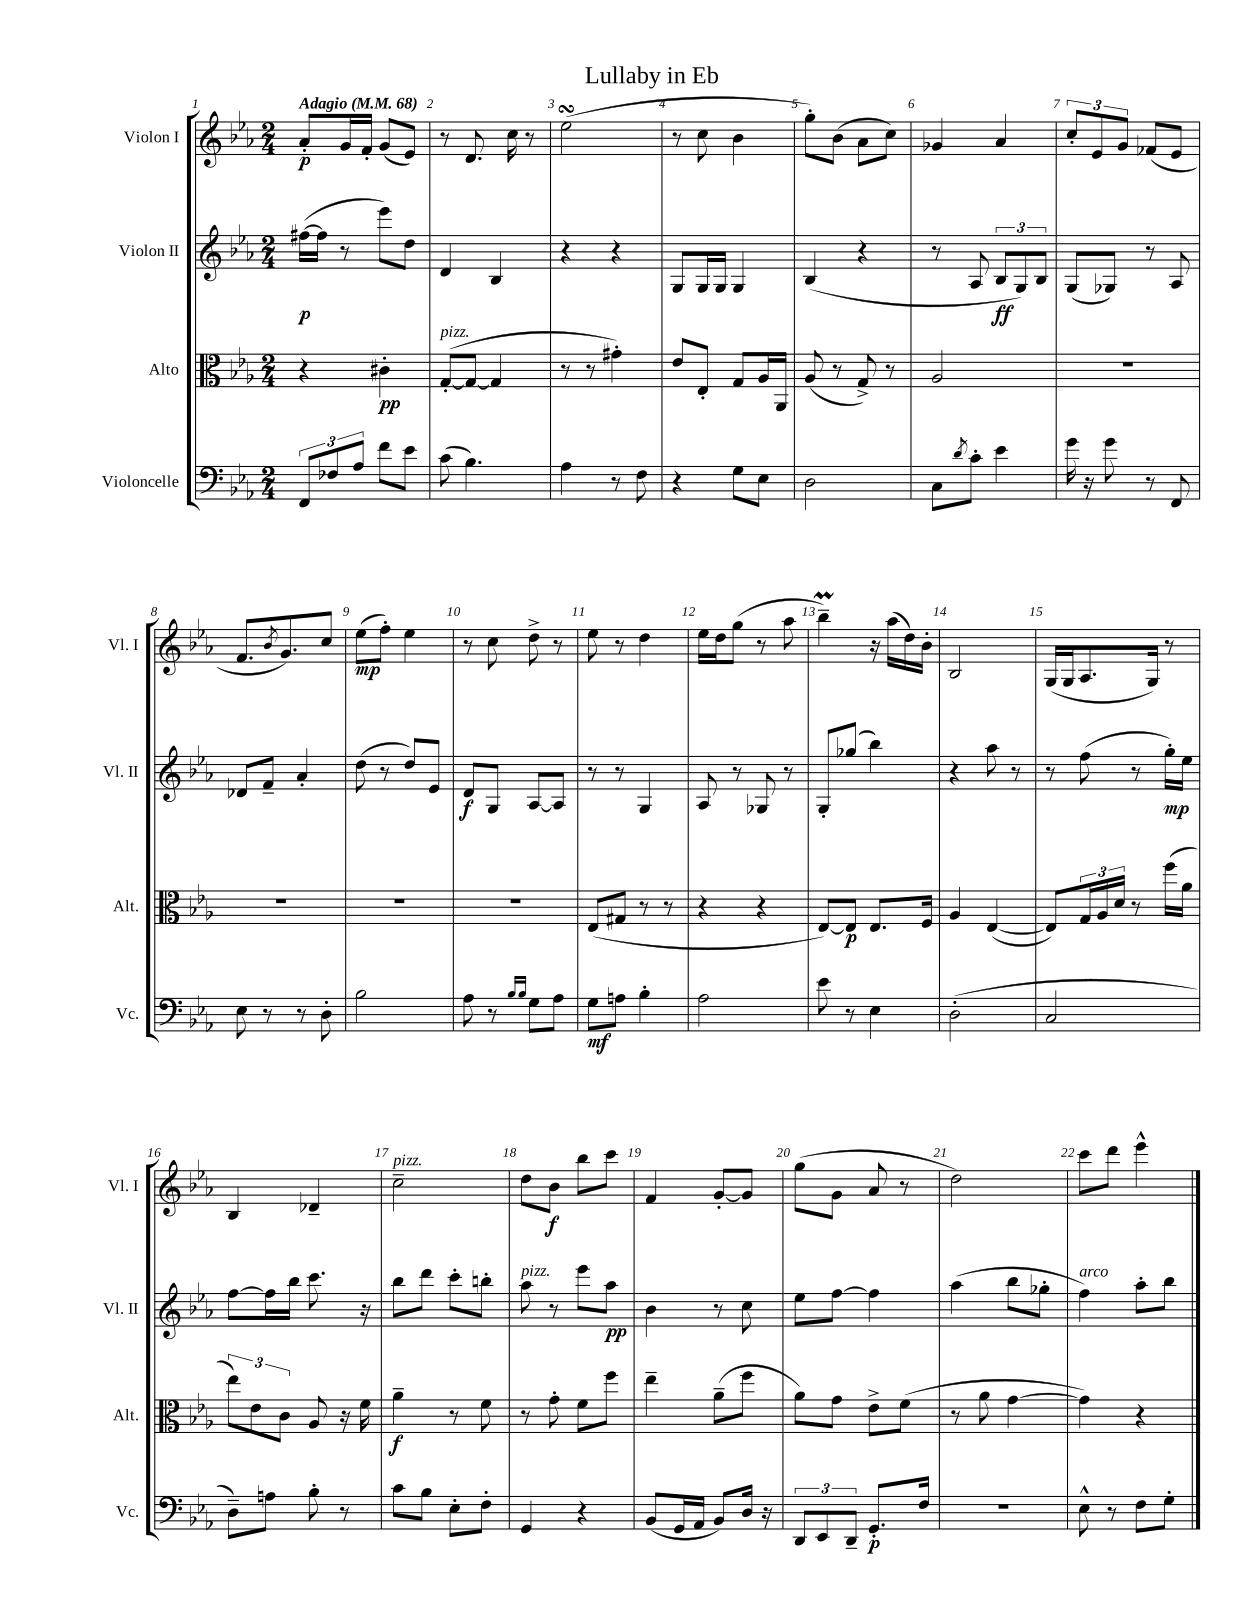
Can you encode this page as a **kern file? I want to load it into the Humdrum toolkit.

**kern	**kern	**kern	**kern
*staff4	*staff3	*staff2	*staff1
*clefF4	*clefC3	*clefG2	*clefG2
*k[b-e-a-]	*k[b-e-a-]	*k[b-e-a-]	*k[b-e-a-]
*M2/4	*M2/4	*M2/4	*M2/4
*MM68	*MM68	*MM68	*MM68
12FF	4r	([16ff#	8a-'
.	.	16ff#]	.
12F-	.	.	.
.	.	8r	16g
12A-	.	.	.
.	.	.	16f'
8f	4c#'	8eee-)	(8g
8e-	.	8dd	8e-)
=	=	=	=
(8c	([8G'	4d	8r
4.B-)	8G_	.	8.d
.	4G]	4B-	.
.	.	.	16cc
.	.	.	8r
=	=	=	=
4A-	8r	4r	(2ee-
.	8r	.	.
8r	4g#')	4r	.
8F	.	.	.
=	=	=	=
4r	8e-	8G	8r
.	8E-'	16G	8cc
.	.	16G	.
8G	8G	4G	4b-
8E-	16A-	.	.
.	16AA-	.	.
=	=	=	=
2D	(8A-	(4B-	8gg')
.	8r	.	(8b-
.	8G^)	4r	8a-
.	8r	.	8cc)
=	=	=	=
8C	2A-	8r	4g-
8qd	.	.	.
8c'	.	8A-	.
4e-	.	12B-	4a-
.	.	12G)	.
.	.	12B-	.
=	=	=	=
16g	2r	(8G	12cc'
16r	.	.	.
.	.	.	12e-
8g	.	8G-)	.
.	.	.	12g
8r	.	8r	(8f-
8FF	.	8A-	8e-
=	=	=	=
8E-	2r	8d-	8.f
8r	.	8f~	.
.	.	.	8qb-
.	.	.	8.g)
8r	.	4a-'	.
8D'	.	.	8cc
=	=	=	=
2B-	2r	(8dd	(8ee-
.	.	8r	8ff')
.	.	8dd)	4ee-
.	.	8e-	.
=	=	=	=
8A-	2r	8d	8r
8r	.	8G	8cc
16qqB-	.	.	.
16qqB-	.	.	.
8G	.	[8A-	8dd^
8A-	.	8A-]	8r
=	=	=	=
8G	(8E-	8r	8ee-
8A	8G#	8r	8r
4B-'	8r	4G	4dd
.	8r	.	.
=	=	=	=
2A-	4r	8A-	16ee-
.	.	.	16dd
.	.	8r	(8gg
.	4r	8G-	8r
.	.	8r	8aa-
=	=	=	=
8e-	[8E-)	8G'	4bb-~)
8r	8E-]	(8gg-	.
4E-	8.E-	4bb-)	16r
.	.	.	(16aa-
.	.	.	16dd)
.	16F	.	16b-'
=	=	=	=
(2D'	4A-	4r	2B-
.	([4E-	8aa-	.
.	.	8r	.
=	=	=	=
2C	8E-])	8r	(16G
.	.	.	16G
.	24G	(8ff	8.A-
.	24A-	.	.
.	24d	.	.
.	8r	8r	.
.	.	.	16G)
.	(16ff	16gg')	8r
.	16a-	16ee-	.
=	=	=	=
8D~)	12ee-)	[8ff	4B-
.	12e-	.	.
8A	.	16ff]	.
.	12c	.	.
.	.	16bb-	.
8B-'	8A-	8.ccc	4d-~
8r	16r	.	.
.	16f	16r	.
=	=	=	=
8c	4a-~	8bb-	2cc~
8B-	.	8ddd	.
8E-'	8r	8ccc'	.
8F'	8f	8bb'	.
=	=	=	=
4GG	8r	8aa-	8dd
.	8g'	8r	8b-
4r	8f	8eee-	8bb-
.	8ff	8aa-	8ccc
=	=	=	=
(8BB-	4ee-~	4b-	4f
16GG	.	.	.
16AA-	.	.	.
8BB-)	(8a-~	8r	[8g'
16D	8ff	8cc	8g]
16r	.	.	.
=	=	=	=
12DD	8a-)	8ee-	(8gg
12EE-	.	.	.
.	8g	[8ff	8g
12DD~	.	.	.
8.GG'	8e-^	4ff]	8a-
.	(8f	.	8r
16F	.	.	.
=	=	=	=
2r	8r	(4aa-	2dd)
.	8a-	.	.
.	[4g	8bb-	.
.	.	8gg-'	.
=	=	=	=
8E-^^	4g])	4ff)	8ccc
8r	.	.	8ddd
8F	4r	8aa-'	4eee-^^
8G'	.	8bb-	.
==	==	==	==
*-	*-	*-	*-
